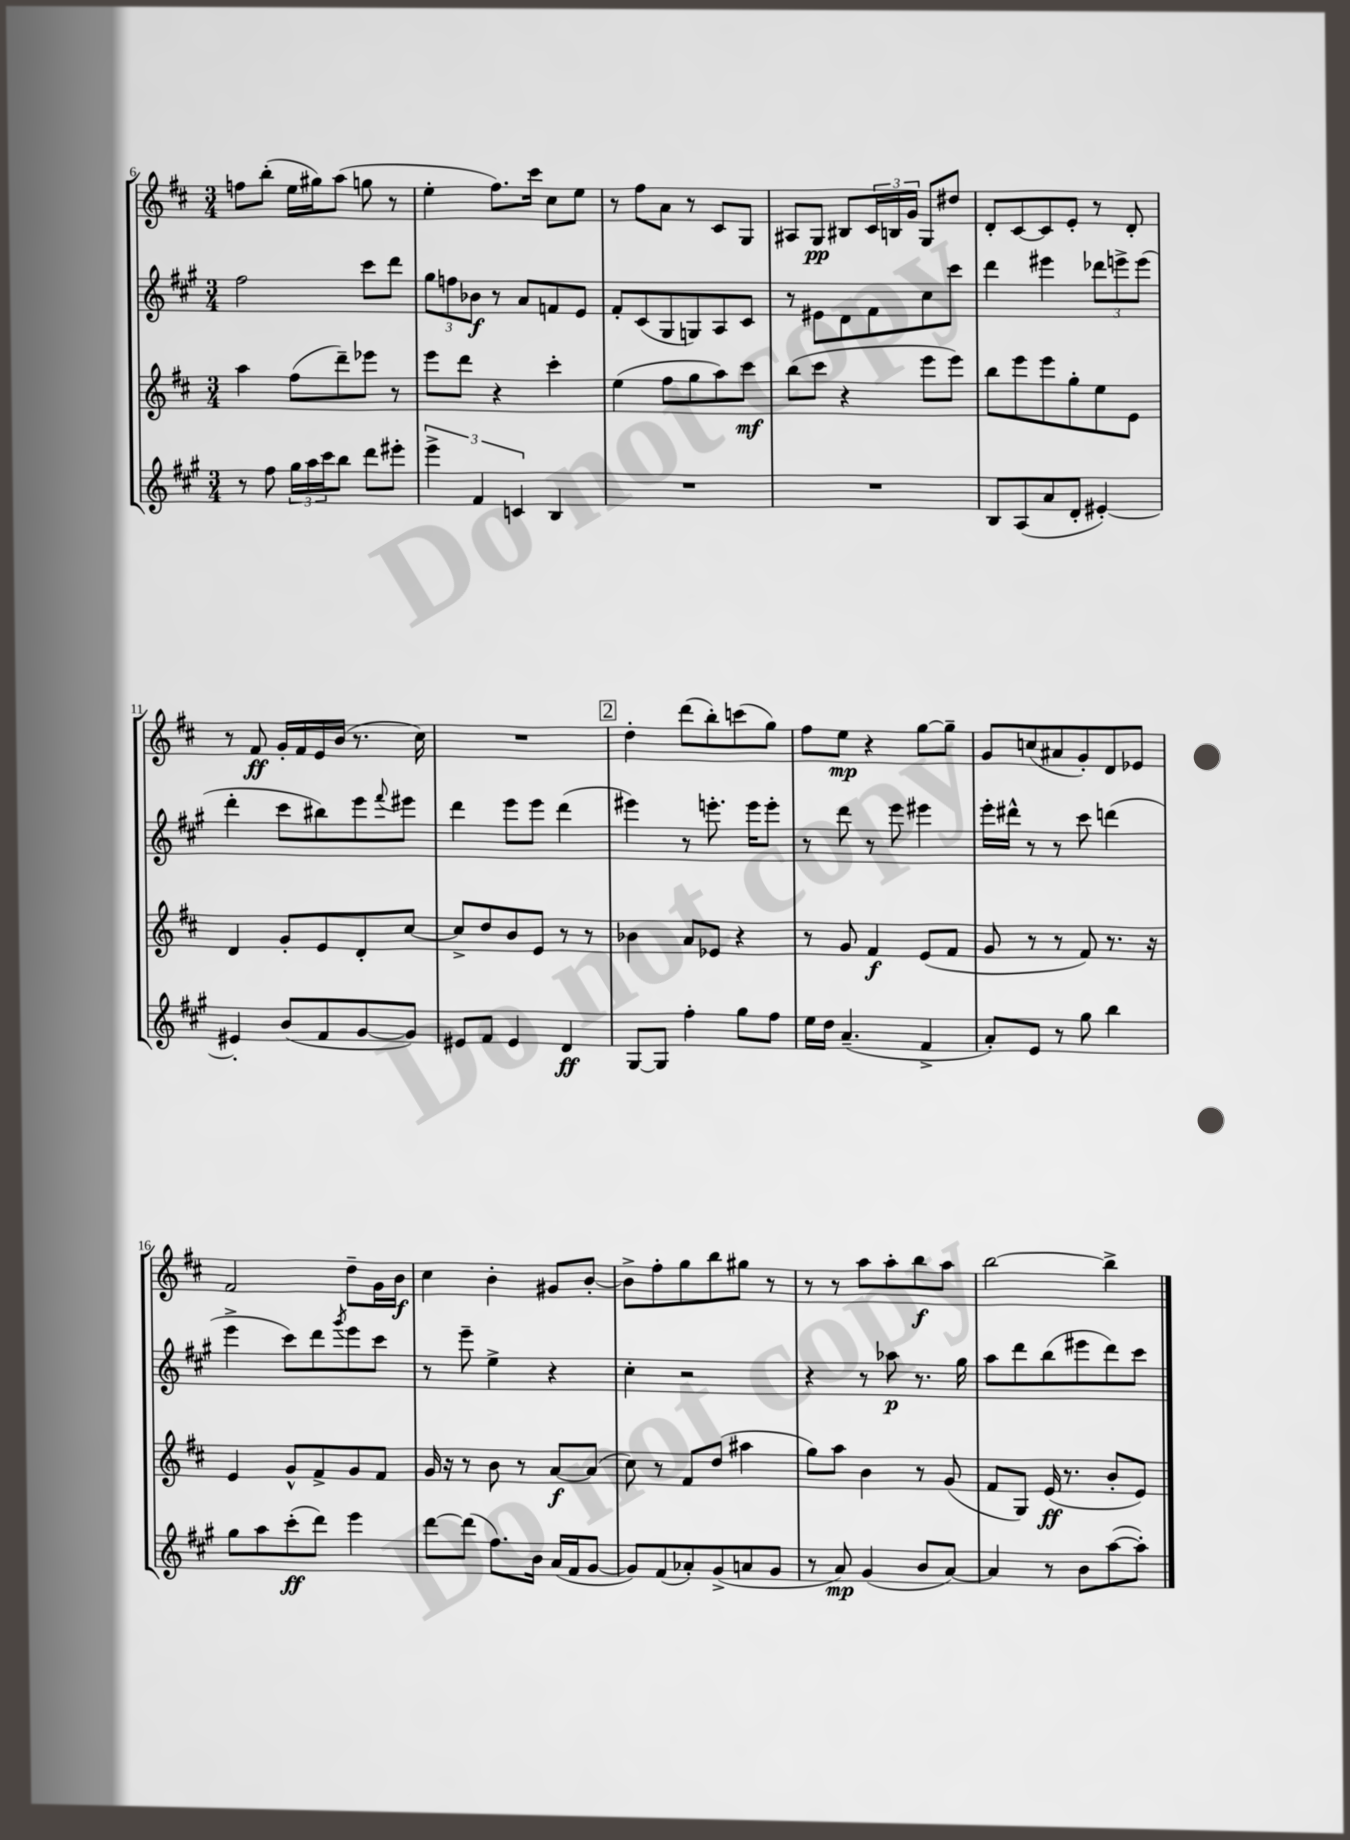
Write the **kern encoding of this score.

**kern	**kern	**kern	**kern
*staff4	*staff3	*staff2	*staff1
*clefG2	*clefG2	*clefG2	*clefG2
*k[f#c#g#]	*k[f#c#]	*k[f#c#g#]	*k[f#c#]
*M3/4	*M3/4	*M3/4	*M3/4
8r	4aa	2ff#	8ff
8ff#	.	.	(8bb'
24gg#	(8ff#	.	16ee
24aa	.	.	.
.	.	.	16gg#)
24ccc#	.	.	.
8bb	8ddd~)	.	(8aa
8ddd	8eee-	8ccc#	8gg
8eee#'	8r	8ddd	8r
=	=	=	=
6eee^	8eee	12gg#	4ee'
.	.	12ff	.
.	8ddd	.	.
6f#	.	12b-	.
.	4r	8r	8.ff#)
6c	.	.	.
.	.	8a	.
.	.	.	16ccc#
4B	4ccc#'	8f	8cc#
.	.	8e	8ee
=	=	=	=
2.r	(4ee	8f#'	8r
.	.	(8c#	8ff#
.	8ff#	8G#	8a
.	8gg	8G)	8r
.	8aa)	8A	8c#
.	8ccc#	8c#	8G
=	=	=	=
2.r	(8bb	8r	8A#
.	8ccc#	8e#	8G
.	4r	8d	8B#
.	.	8f#	24c#
.	.	.	24B
.	.	.	24g
.	8eee	8cc#	8G
.	8eee)	8ccc#	8dd#
=	=	=	=
8B	8bb	4ddd	8d'
(8A	8eee	.	[8c#
8a	8eee	4eee#	8c#]
8d'	8gg'	.	8e'
[4e#')	8ee	12ddd-	8r
.	.	12eee^	.
.	8e	.	8d'
.	.	(12eee	.
=	=	=	=
4e#']	4d	4ddd'	8r
.	.	.	8f#
(8b	8g'	8ccc#	16g'
.	.	.	16f#
8f#	8e	8bb#)	16e
.	.	.	(16b
[8g#	8d'	8eee	8.r
.	.	8qqfff#	.
8g#])	[8cc#	8eee#	.
.	.	.	16cc#)
=	=	=	=
8e#	8cc#^]	4ddd	2.r
8f#	8dd	.	.
4e#	8b	8eee	.
.	8e	8eee	.
4d	8r	(4ddd	.
.	8r	.	.
=	=	=	=
[8G#	4b-	4eee#)	4dd'
8G#]	.	.	.
4ff#'	8a	8r	(8ddd
.	8e-	8.eee'	8bb')
8gg#	4r	.	(8ccc
.	.	16eee	.
8ff#	.	8eee'	8gg)
=	=	=	=
16ee	8r	8r	8ff#
16dd	.	.	.
(4.a~	8g	8ddd	8ee
.	4f#	8r	4r
.	.	8eee	.
4f#^	(8e	4eee#	[8gg
.	8f#	.	8gg~]
=	=	=	=
8a')	8g	16eee'	8g
.	.	16ddd#^^	.
8e	8r	8r	(8cc
8r	8r	8r	8a#
8gg#	8f#)	8ccc#	8g')
4bb	8.r	(4ddd	8d
.	.	.	8e-
.	16r	.	.
=	=	=	=
8gg#	4e	4eee^	2f#
8aa	.	.	.
(8ccc#'	8g^^	8ccc#)	.
8ddd)	8f#^	8ddd	.
.	.	8qggg#	.
4eee	8g	8eee	8dd~
.	8f#	8ccc#	16g
.	.	.	16b
=	=	=	=
[8ddd	16g	8r	4cc#
.	16r	.	.
(8ddd]	8r	8eee~	.
8.ff#)	8b	4ee^	4b'
.	8r	.	.
16b	.	.	.
(16a	[8a	4r	8g#
16f#	.	.	.
[8g#	(8a]	.	[8b'
=	=	=	=
8g#])	8cc#)	4cc#'	8b^]
(8f#	8r	.	8ff#'
8a-')	8f#	2r	8gg
(8g#^	(8dd	.	8bb
8a	4aa#	.	8gg#
8g#	.	.	8r
=	=	=	=
8r	8gg)	4r	8r
8a)	8aa	.	8r
(4g#	4b	8r	8aa
.	.	8aa-	8aa'
8b	8r	8.r	8bb
[8a)	(8g	.	8aa
.	.	16gg#	.
=	=	=	=
4a]	8f#	8aa	[2bb
.	8G)	8ddd	.
8r	(16e	(8bb	.
.	8.r	.	.
8b	.	8eee#	.
([8aa	8b'	8ddd)	4bb^]
8aa'])	8e)	8ccc#	.
==	==	==	==
*-	*-	*-	*-
